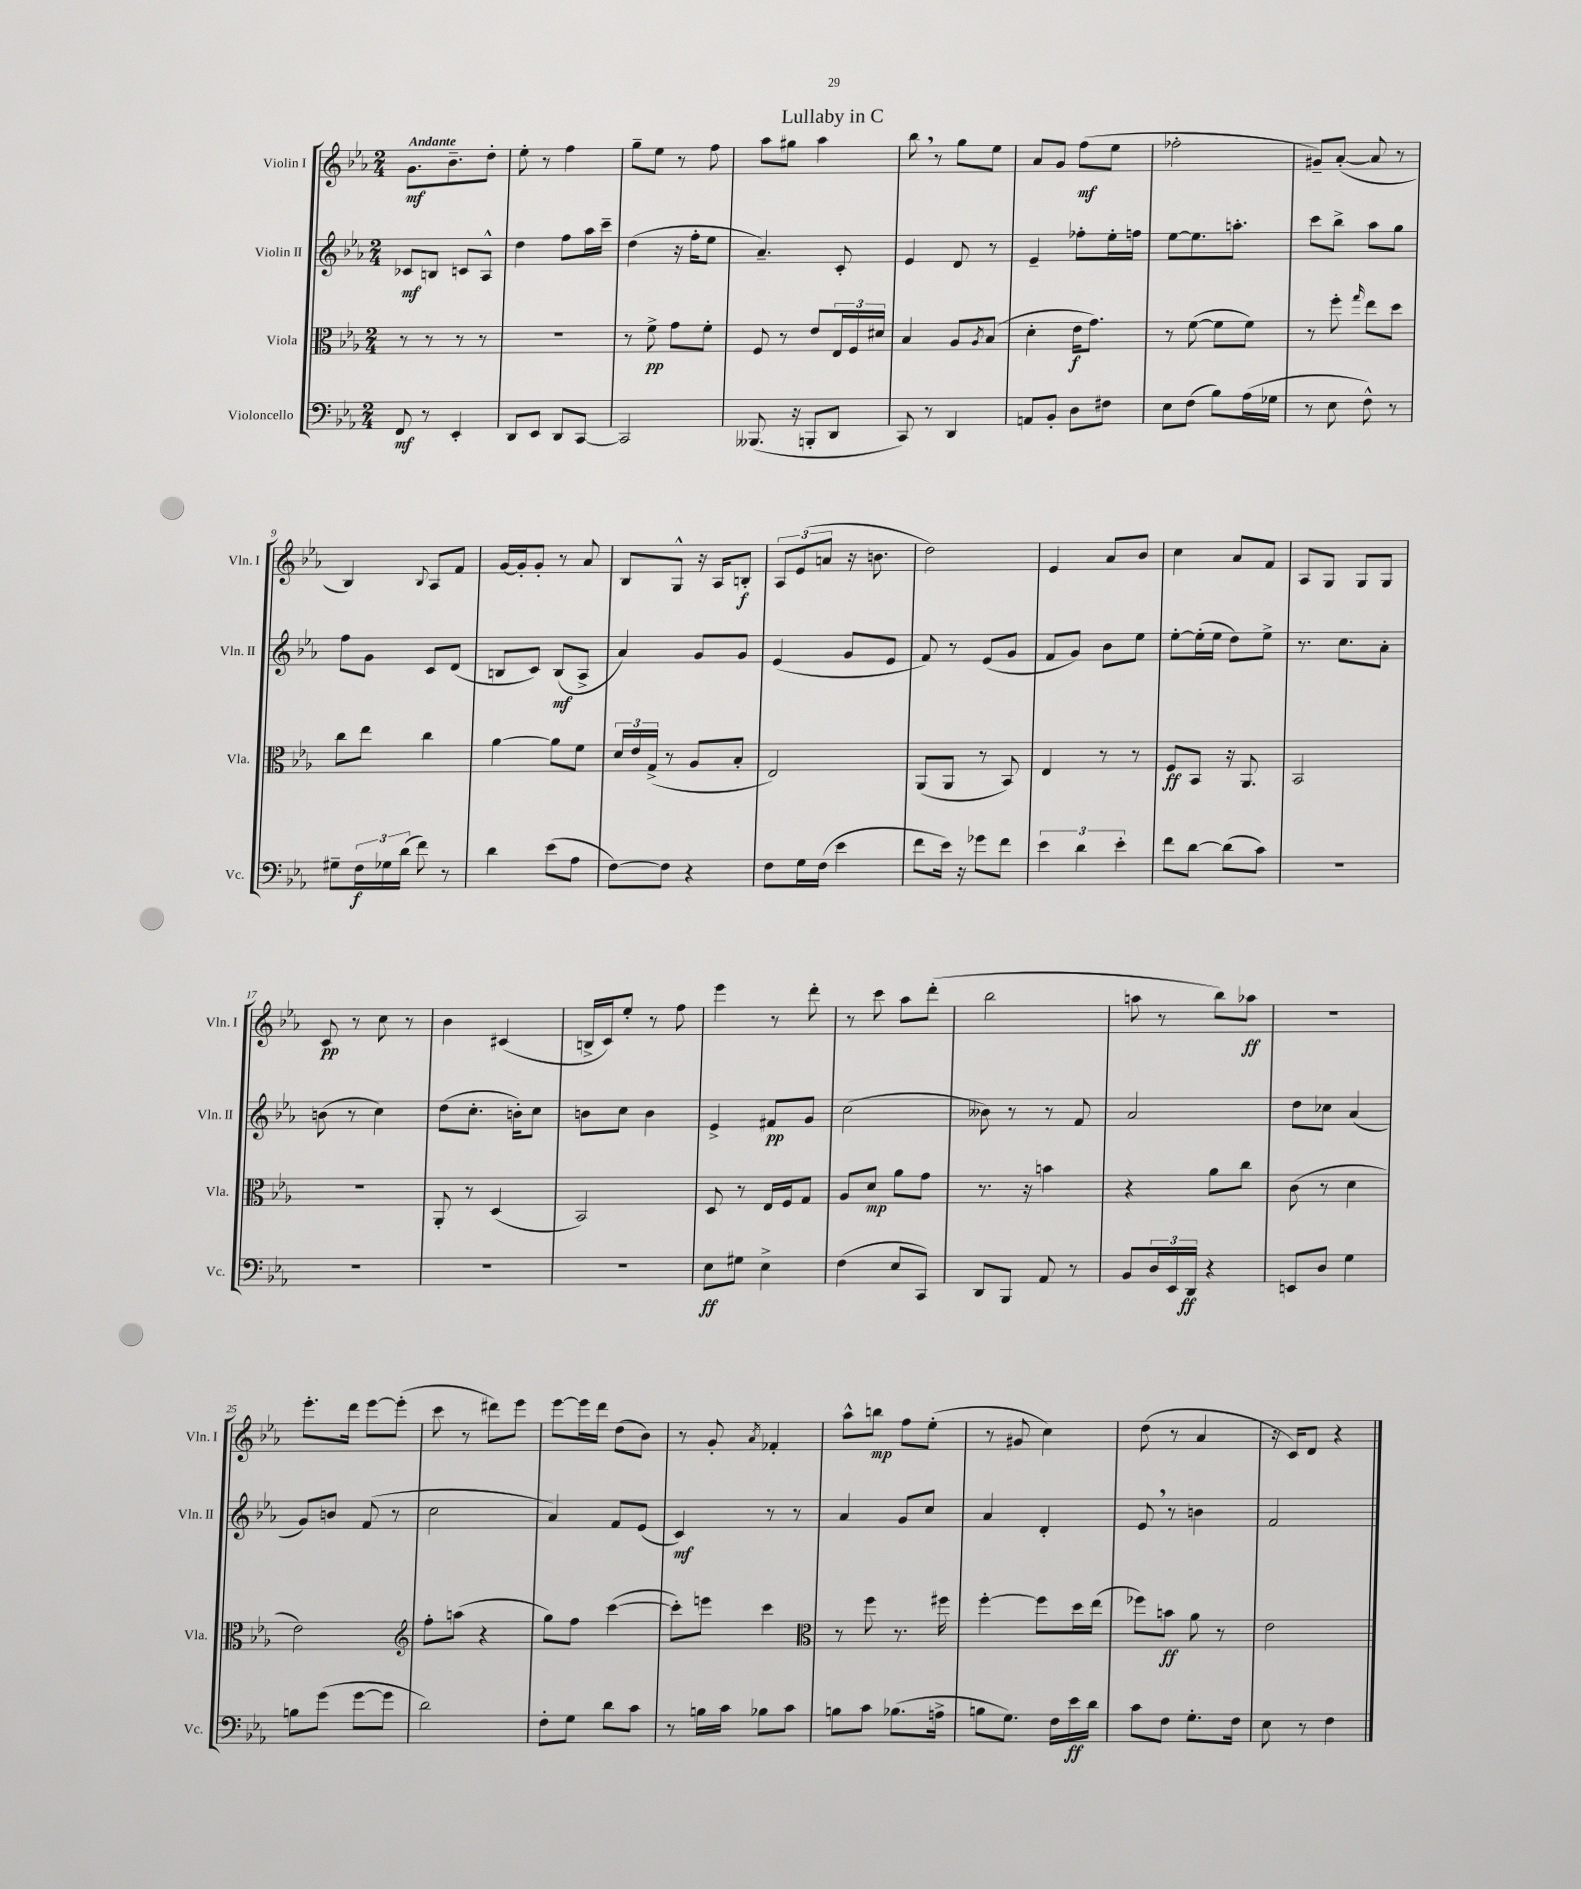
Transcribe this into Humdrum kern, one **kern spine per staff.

**kern	**dynam	**kern	**dynam	**kern	**dynam	**kern	**dynam
*part4	*part4	*part3	*part3	*part2	*part2	*part1	*part1
*staff4	*staff4	*staff3	*staff3	*staff2	*staff2	*staff1	*staff1
*I"Violoncello	*	*I"Viola	*	*I"Violin II	*	*I"Violin I	*
*I'Vc.	*	*I'Vla.	*	*I'Vln. II	*	*I'Vln. I	*
*clefF4	*	*clefC3	*	*clefG2	*	*clefG2	*
*k[b-e-a-]	*	*k[b-e-a-]	*	*k[b-e-a-]	*	*k[b-e-a-]	*
*M2/4	*	*M2/4	*	*M2/4	*	*M2/4	*
=1	=1	=1	=1	=1	=1	=1	=1
!	!	!	!	!	!	!LO:TX:a:B:t=Andante	!
8FF/	mf	8r	.	8c-X/L	mf	8.g\L	mf
8r	.	8r	.	8Bn/J	.	.	.
.	.	.	.	.	.	8.b-~\	.
4EE-'/	.	8r	.	8cn/L	.	.	.
.	.	8r	.	8A-^^/J	.	8dd'\J	.
=2	=2	=2	=2	=2	=2	=2	=2
8DD/L	.	2r	.	4dd\	.	8ee-'\	.
8EE-/J	.	.	.	.	.	8r	.
8DD/L	.	.	.	8ff\L	.	4ff\	.
[8CC/J	.	.	.	16aa-\L	.	.	.
.	.	.	.	16ccc~\JJ	.	.	.
=3	=3	=3	=3	=3	=3	=3	=3
2CC/]	.	8r	.	(4dd\	.	8gg~\L	.
.	.	8f^\	pp	.	.	8ee-\J	.
.	.	8g\L	.	16r	.	8r	.
.	.	.	.	16ff'\KL	.	.	.
.	.	8f'\J	.	8ee-\J	.	8ff\	.
=4	=4	=4	=4	=4	=4	=4	=4
(8.BBB--X/	.	8F/	.	4.a-~/)	.	8aa-\L	.
.	.	8r	.	.	.	8gg#X\J	.
16r	.	.	.	.	.	.	.
8BBBn'/L	.	8e-/L	.	.	.	4aa-\	.
8DD/J	.	24E-/L	.	8c'/	.	.	.
.	.	24F/	.	.	.	.	.
.	.	24d#X/JJ	.	.	.	.	.
=5	=5	=5	=5	=5	=5	=5	=5
8CC/)	.	4B-/	.	4e-/	.	8bb-,\	.
8r	.	.	.	.	.	8r	.
4DD/	.	8A-/L	.	8d/	.	8gg\L	.
.	.	8qA-/	.	.	.	.	.
.	.	(8B-/J	.	8r	.	8ee-\J	.
=6	=6	=6	=6	=6	=6	=6	=6
8AAn/L	.	4d'\	.	4e-~/	.	8a-/L	.
8BB-'/J	.	.	.	.	.	8g/J	.
8D\L	.	16e-\KL	f	8ff-X'\L	.	(8ff\L	mf
.	.	8.g\J)	.	.	.	.	.
8F#X\J	.	.	.	16ee-'\L	.	8ee-\J	.
.	.	.	.	16ffn\JJ	.	.	.
=7	=7	=7	=7	=7	=7	=7	=7
8E-\L	.	8r	.	[8ee-\L	.	2ff-X'\	.
(8F\J	.	([8f\	.	8.ee-\]	.	.	.
8B-\L)	.	8f\L]	.	.	.	.	.
.	.	.	.	8.aan'\J	.	.	.
(16A-\L	.	8f\J)	.	.	.	.	.
16G-X\JJ	.	.	.	.	.	.	.
=8	=8	=8	=8	=8	=8	=8	=8
8r	.	8r	.	8ccc\L	.	8g#X~/L)	.
8E-\	.	8ff'\	.	8bb-^\J	.	([8a-'/J	.
.	.	16qqgg/	.	.	.	.	.
8F^^\)	.	8ee-\L	.	8aa-\L	.	8a-/]	.
8r	.	8dd\J	.	8gg\J	.	8r	.
!!LO:LB:g=z
=9	=9	=9	=9	=9	=9	=9	=9
8G#X~\L	.	8cc\L	.	8ff\L	.	4B-/)	.
24F\L	f	8ee-\J	.	8g\J	.	.	.
24G-X\	.	.	.	.	.	.	.
(24d\JJ	.	.	.	.	.	.	.
.	.	.	.	.	.	8qqB-/	.
8f\)	.	4cc\	.	8c/L	.	8A-/L	.
8r	.	.	.	(8d/J	.	8f/J	.
=10	=10	=10	=10	=10	=10	=10	=10
4d\	.	[4a-\	.	8Bn/L	.	[16g/LL	.
.	.	.	.	.	.	16g'/J]	.
.	.	.	.	8c/J)	.	8g'/J	.
(8e-\L	.	8a-\L]	.	(8B/L	mf	8r	.
8A-\J	.	8f\J	.	8A-^/J	.	8a-/	.
=11	=11	=11	=11	=11	=11	=11	=11
[8F\L)	.	24d/LL	.	4a-/)	.	8B-/L	.
.	.	24e-/	.	.	.	.	.
.	.	(24G^/JJ	.	.	.	.	.
8F\J]	.	8r	.	.	.	8G^^/J	.
4r	.	8A-/L	.	8g/L	.	16r	.
.	.	.	.	.	.	16A-/KL	.
.	.	8B-'/J	.	8g/J	.	8Bn'/J	f
=12	=12	=12	=12	=12	=12	=12	=12
8F\L	.	2E-/)	.	(4e-/	.	12A-/L	.
.	.	.	.	.	.	(12e-/	.
16G\L	.	.	.	.	.	.	.
.	.	.	.	.	.	12an/J	.
(16F\JJ	.	.	.	.	.	.	.
4e-\	.	.	.	8g/L	.	16r	.
.	.	.	.	.	.	8.bn\	.
.	.	.	.	8e-/J	.	.	.
=13	=13	=13	=13	=13	=13	=13	=13
8f\L	.	(8AA-/L	.	8f/)	.	2dd\)	.
16e-\Jk)	.	8AA-/J	.	8r	.	.	.
16r	.	.	.	.	.	.	.
8g-X\L	.	8r	.	(8e-/L	.	.	.
8f\J	.	8BB-/)	.	8g/J	.	.	.
=14	=14	=14	=14	=14	=14	=14	=14
6e-\	.	4E-/	.	8f/L	.	4e-/	.
.	.	.	.	8g/J)	.	.	.
6d\	.	.	.	.	.	.	.
.	.	8r	.	8b-\L	.	8a-/L	.
6e-'\	.	.	.	.	.	.	.
.	.	8r	.	8ee-\J	.	8b-/J	.
=15	=15	=15	=15	=15	=15	=15	=15
8f\L	.	8F/L	ff	[8ee-'\L	.	4cc\	.
[8d\J	.	8BB-/J	.	(16ee-'\L]	.	.	.
.	.	.	.	16ee-\JJ	.	.	.
(8d\L]	.	16r	.	8dd\L)	.	8a-/L	.
.	.	8.AA-/	.	.	.	.	.
8c\J)	.	.	.	8ee-^\J	.	8f/J	.
=16	=16	=16	=16	=16	=16	=16	=16
2r	.	2BB-/	.	8.r	.	8A-/L	.
.	.	.	.	.	.	8G/J	.
.	.	.	.	8.cc\L	.	.	.
.	.	.	.	.	.	8G/L	.
.	.	.	.	8a-'\J	.	8G/J	.
!!LO:LB:g=z
=17	=17	=17	=17	=17	=17	=17	=17
2r	.	2r	.	(8bn\	.	8c/	pp
.	.	.	.	8r	.	8r	.
.	.	.	.	4cc\)	.	8cc\	.
.	.	.	.	.	.	8r	.
=18	=18	=18	=18	=18	=18	=18	=18
2r	.	8AA-'/	.	(8dd\L	.	4b-\	.
.	.	8r	.	8.cc'\J	.	.	.
.	.	(4D/	.	.	.	(4c#X/	.
.	.	.	.	16bn'\KL)	.	.	.
.	.	.	.	8cc\J	.	.	.
=19	=19	=19	=19	=19	=19	=19	=19
2r	.	2BB-/)	.	8bn\L	.	16Bn^/LL	.
.	.	.	.	.	.	16c/J)	.
.	.	.	.	8cc\J	.	8ee-'/J	.
.	.	.	.	4b\	.	8r	.
.	.	.	.	.	.	8ff\	.
=20	=20	=20	=20	=20	=20	=20	=20
8E-\L	ff	8D/	.	4e-^/	.	4eee-\	.
8G#X\J	.	8r	.	.	.	.	.
4E-^\	.	16E-/LL	.	8f#X/L	pp	8r	.
.	.	16F/J	.	.	.	.	.
.	.	8G/J	.	8g/J	.	8ddd'\	.
=21	=21	=21	=21	=21	=21	=21	=21
(4F\	.	8A-/L	.	(2cc\	.	8r	.
.	.	8d/J	mp	.	.	8ccc\	.
8E-/L	.	8a-\L	.	.	.	8aa-\L	.
8CC/J)	.	8g\J	.	.	.	(8ddd'\J	.
=22	=22	=22	=22	=22	=22	=22	=22
8DD/L	.	8.r	.	8b--X\)	.	2bb-\	.
8BBB-/J	.	.	.	8r	.	.	.
.	.	16r	.	.	.	.	.
8AA-/	.	4bn\	.	8r	.	.	.
8r	.	.	.	8f/	.	.	.
=23	=23	=23	=23	=23	=23	=23	=23
8BB-/L	.	4r	.	2a-/	.	8aan\	.
24D/L	.	.	.	.	.	8r	.
24EE-/	.	.	.	.	.	.	.
24DD/JJ	ff	.	.	.	.	.	.
4r	.	8a-\L	.	.	.	8bb-\L)	.
.	.	8cc\J	.	.	.	8aa-X\J	ff
=24	=24	=24	=24	=24	=24	=24	=24
8EEn/L	.	(8c\	.	8dd\L	.	2r	.
8D/J	.	8r	.	8cc-X\J	.	.	.
4G\	.	4d\	.	(4a-/	.	.	.
!!LO:LB:g=z
=25	=25	=25	=25	=25	=25	=25	=25
8Bn\L	.	2e-\)	.	8g/L)	.	8.eee-'\L	.
(8g\J	.	.	.	8bn/J	.	.	.
.	.	.	.	.	.	16ddd\Jk	.
[8g\L	.	.	.	(8f/	.	[8eee-\L	.
8g\J]	.	.	.	8r	.	(8eee-'\J]	.
=26	=26	=26	=26	=26	=26	=26	=26
*	*	*clefG2	*	*	*	*	*
2d\)	.	8ff'\L	.	2cc\	.	8ccc\	.
.	.	(8aan\J	.	.	.	8r	.
.	.	4r	.	.	.	8ddd#X\L)	.
.	.	.	.	.	.	8eee-\J	.
=27	=27	=27	=27	=27	=27	=27	=27
8F'\L	.	8gg\L)	.	4a-/)	.	[8eee-\L	.
8G\J	.	8ff\J	.	.	.	16eee-\L]	.
.	.	.	.	.	.	16ddd\JJ	.
8d\L	.	([4ccc\	.	8f/L	.	(8dd\L	.
8c\J	.	.	.	(8e-/J	.	8b-\J)	.
=28	=28	=28	=28	=28	=28	=28	=28
8r	.	8ccc'\L])	.	4c/)	mf	8r	.
16Bn\LL	.	8eeen\J	.	.	.	8g'/	.
16c\JJ	.	.	.	.	.	.	.
.	.	.	.	.	.	8qa-/	.
8B-X\L	.	4ccc\	.	8r	.	4f-X'/	.
8c\J	.	.	.	8r	.	.	.
=29	=29	=29	=29	=29	=29	=29	=29
*	*	*clefC3	*	*	*	*	*
8Bn\L	.	8r	.	4a-/	.	8aa-^^\L	.
8c\J	.	8ff\	.	.	.	8bbn\J	mp
(8.B-X\L	.	8.r	.	8g/L	.	8ff\L	.
.	.	.	.	8cc/J	.	(8ee-'\J	.
16An^\Jk	.	16ff#X\	.	.	.	.	.
=30	=30	=30	=30	=30	=30	=30	=30
8Bn\L	.	[4ff'\	.	4a-/	.	8r	.
8.G\J)	.	.	.	.	.	8g#X/	.
.	.	8ff\L]	.	4d'/	.	4cc\)	.
16F\LL	.	.	.	.	.	.	.
16e-\	ff	16dd\L	.	.	.	.	.
16d\JJ	.	(16ee-\JJ	.	.	.	.	.
=31	=31	=31	=31	=31	=31	=31	=31
8c\L	.	8ff-X\L)	.	8e-,/	.	(8dd\	.
8F\J	.	8bn\J	ff	8r	.	8r	.
8.G'\L	.	8a-\	.	4bn\	.	4a-/	.
.	.	8r	.	.	.	.	.
16F\Jk	.	.	.	.	.	.	.
=32	=32	=32	=32	=32	=32	=32	=32
8E-\	.	2e-\	.	2f/	.	16r	.
.	.	.	.	.	.	16c/KL)	.
8r	.	.	.	.	.	8d/J	.
4F\	.	.	.	.	.	4r	.
==	==	==	==	==	==	==	==
*-	*-	*-	*-	*-	*-	*-	*-
